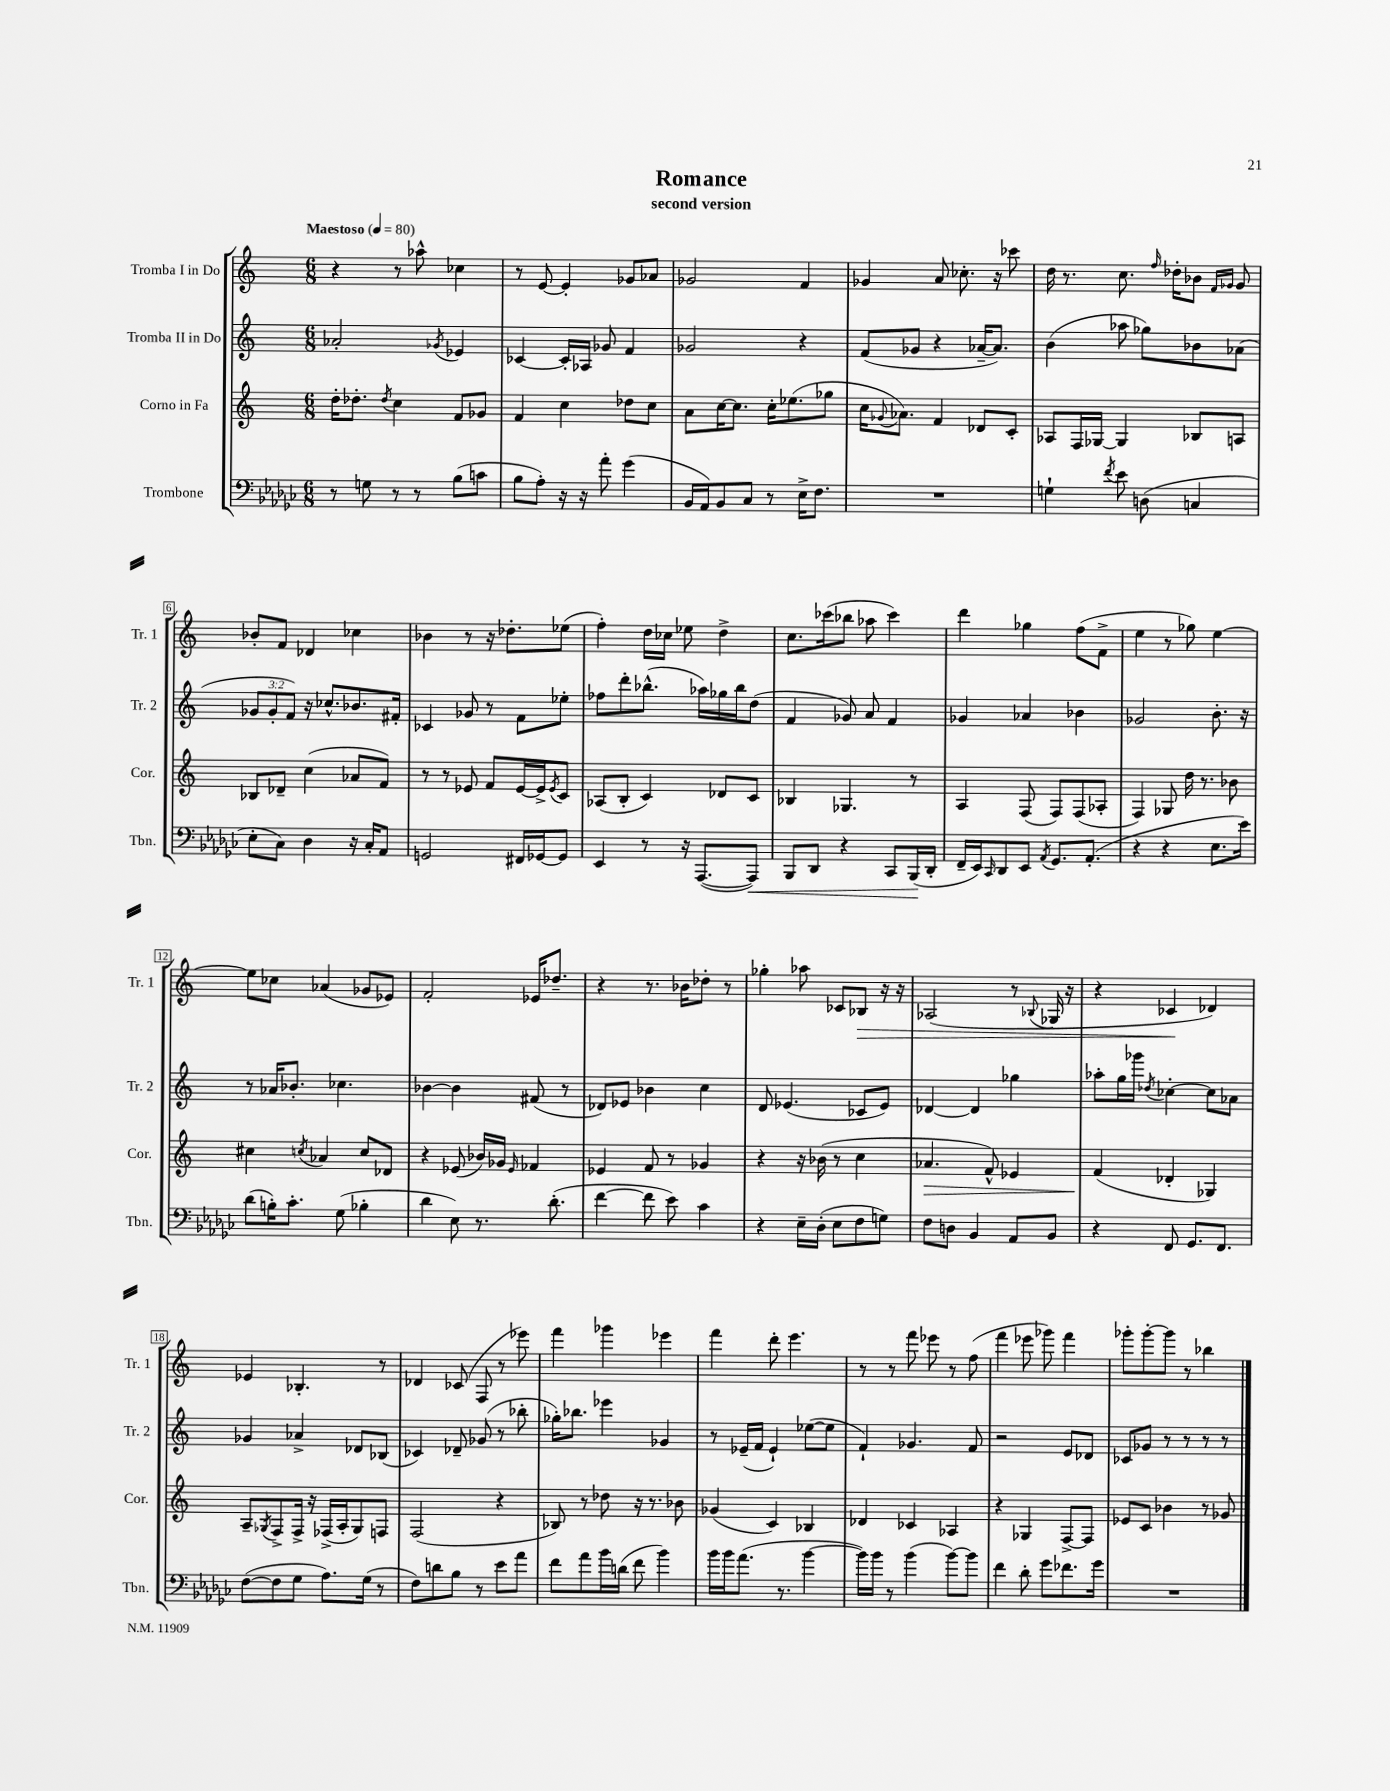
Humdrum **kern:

**kern	**dynam	**kern	**dynam	**kern	**kern	**dynam
*part4	*part4	*part3	*part3	*part2	*part1	*part1
*staff4	*staff4	*staff3	*staff3	*staff2	*staff1	*staff1
*I"Trombone	*	*I"Corno in Fa	*	*I"Tromba II in Do	*I"Tromba I in Do	*
*I'Tbn.	*	*I'Cor.	*	*I'Tr. 2	*I'Tr. 1	*
*clefF4	*	*clefG2	*	*clefG2	*clefG2	*
*k[b-e-a-d-g-c-]	*	*k[]	*	*k[]	*k[]	*
*M6/8	*	*M6/8	*	*M6/8	*M6/8	*
*MM80	*	*MM80	*	*MM80	*MM80	*
=1	=1	=1	=1	=1	=1	=1
!	!	!	!	!	!LO:TX:a:B:t=Maestoso	!
8r	.	16dd'\KL	.	2a-X'/	4r	.
.	.	8.dd-X'\J	.	.	.	.
8Gn\	.	.	.	.	.	.
.	.	8qdd-/	.	.	.	.
8r	.	4cc\	.	.	8r	.
8r	.	.	.	.	8aa-X^^\	.
.	.	.	.	8qg-X/	.	.
(8B-\L	.	8f/L	.	4e-X/	4cc-X\	.
8cn\J	.	8g-X/J	.	.	.	.
=2	=2	=2	=2	=2	=2	=2
8B-\L	.	4f/	.	[4c-X/	8r	.
8A-'\J)	.	.	.	.	[8e/	.
16r	.	4cc\	.	16c-'/LL]	4e'/]	.
16r	.	.	.	16A-X/JJ	.	.
8a-'\	.	.	.	8g-X/	.	.
(4g-\	.	8dd-X\L	.	4f/	8g-X/L	.
.	.	8cc\J	.	.	8a-X/J	.
=3	=3	=3	=3	=3	=3	=3
16BB-/LL	.	8a\L	.	2g-X/	2g-X/	.
16AA-/J)	.	.	.	.	.	.
8BB-/	.	[16cc\K	.	.	.	.
.	.	8.cc\J]	.	.	.	.
8C-/J	.	.	.	.	.	.
8r	.	16cc'\KL	.	.	.	.
.	.	(8.ee-X\	.	.	.	.
16E-^\KL	.	.	.	4r	4f/	.
8.F\J	.	.	.	.	.	.
.	.	8gg-X\J	.	.	.	.
=4	=4	=4	=4	=4	=4	=4
2.r	.	16cc\KL	.	(8f/L	4g-X/	.
.	.	8qqg-X/	.	.	.	.
.	.	8.a-X\J)	.	.	.	.
.	.	.	.	8g-X/J	.	.
.	.	4f/	.	4r	8a/	.
.	.	.	.	.	8.cc-X'\	.
.	.	8d-X/L	.	[16a-X~/KL	.	.
.	.	.	.	8.a-/J])	16r	.
.	.	8c'/J	.	.	8ccc-X\	.
=5	=5	=5	=5	=5	=5	=5
4Gn`\	.	8A-X/L	.	(4b\	16dd\	.
.	.	.	.	.	8.r	.
.	.	16F/L	.	.	.	.
.	.	[16G-X/JJ	.	.	.	.
8qf/	.	.	.	.	.	.
8e-\	.	4G-/]	.	8aa-X\	8.cc\	.
(8Dn\	.	.	.	8gg-X\L)	.	.
.	.	.	.	.	16qqff/	.
.	.	.	.	.	16dd-X'\KL	.
4Cn/	.	8B-X/L	.	8b-X\	8b-X\J	.
.	.	.	.	.	16qqf/LL	.
.	.	.	.	.	16qqg-X/JJ	.
.	.	8An/J	.	(8a-X\J	8g-/	.
!!LO:LB:g=z
=6	=6	=6	=6	=6	=6	=6
8E-'\L	.	8B-X/L	.	12g-X/L	8b-X'/L	.
.	.	.	.	12g-'/	.	.
8C-\J)	.	8d-X~/J	.	.	8f/J	.
.	.	.	.	12f/J)	.	.
4D-\	.	(4cc\	.	16r	4d-X/	.
.	.	.	.	8.cc-X^^/L	.	.
16r	.	8a-X/L	.	8.b-X/	4cc-X\	.
16C-'/KL	.	.	.	.	.	.
8AA-/J	.	8f/J)	.	.	.	.
.	.	.	.	16f#X'/Jk	.	.
=7	=7	=7	=7	=7	=7	=7
2GGn/	.	8r	.	4c-X/	4b-X\	.
.	.	8r	.	.	.	.
.	.	8e-X/	.	8g-X/	8r	.
.	.	8f/L	.	8r	16r	.
.	.	.	.	.	8.dd-X'\L	.
16FF#X/LL	.	[16e-/L	.	8f\L	.	.
[16GG-X/J	.	16e-^/J]	.	.	.	.
.	.	8qe-/	.	.	.	.
8GG-/J]	.	8c/J	.	8ee-X'\J	(8ee-X\J	.
=8	=8	=8	=8	=8	=8	=8
4EE-/	.	(8A-X/L	.	8ff-X\L	4ff'\)	.
.	.	8B'/J	.	8ddd'\	.	.
8r	.	4c/)	.	(8.bb-X^^\J	16dd\LL	.
.	.	.	.	.	16cc-X\JJ	.
16r	.	.	.	.	8ee-X\	.
([8.AAA-/L	.	.	.	16aa-X\LL)	.	.
.	.	8d-X/L	.	16gg-X\	4dd^\	.
.	.	.	.	16bb-\J	.	.
!	!LO:HP:b	!	!	!	!	!
8AAA-/J])	<	8c/J	.	(8dd\J	.	.
=9	=9	=9	=9	=9	=9	=9
8BBB-/L	.	4B-X/	.	4f/	8.cc\L	.
8DD-/J	.	.	.	.	.	.
.	.	.	.	.	(16ccc-X\k	.
4r	.	4.G-X/	.	8g-X/)	8bb-X\J	.
.	.	.	.	8a/	8aa-X\	.
8CC-/L	.	.	.	4f/	4ccc-\)	.
(16BBB-/L	.	8r	.	.	.	.
16DD-'/JJ	[	.	.	.	.	.
=10	=10	=10	=10	=10	=10	=10
16FF~/LL	.	4A/	.	4g-X/	4ddd\	.
16EE-/J)	.	.	.	.	.	.
16qqCC-/	.	.	.	.	.	.
8DD-/	.	.	.	.	.	.
8EE-/J	.	(8F/	.	4a-X/	4gg-X\	.
8qAA-/	.	.	.	.	.	.
8.GG-/L	.	8F/L)	.	.	.	.
.	.	(8F/	.	4b-X\	(8ff\L	.
(8.AA-'/J	.	.	.	.	.	.
.	.	8A-X'/J	.	.	8f^\J	.
=11	=11	=11	=11	=11	=11	=11
4r	.	4F/)	.	2g-X/	4ee\	.
4r	.	8G-X/	.	.	8r	.
.	.	16dd\	.	.	8gg-X\)	.
.	.	8.r	.	.	.	.
8.E-\L	.	.	.	8.b'\	[4ee\	.
.	.	8b-X\	.	.	.	.
16e-\Jk)	.	.	.	16r	.	.
!!LO:LB:g=z
=12	=12	=12	=12	=12	=12	=12
(8d-\L	.	4cc#X\	.	8r	8ee\L]	.
16Bn'\K)	.	.	.	16a-X/KL	8cc-X\J	.
8.c-'\J	.	.	.	8.b-X'/J	.	.
.	.	8qccn/	.	.	.	.
.	.	4a-X/	.	.	(4a-X/	.
(8G-\	.	.	.	4.cc-X\	.	.
4B-X'\	.	8cc/L	.	.	8g-X/L	.
.	.	8d-X/J	.	.	8e-X/J)	.
=13	=13	=13	=13	=13	=13	=13
4d-\	.	4r	.	[4b-X\	2f'/	.
8E-\)	.	(8e-X/	.	4b-\]	.	.
8.r	.	16b-X/LL)	.	.	.	.
.	.	16g-X/JJ	.	.	.	.
.	.	16qqe-/	.	.	.	.
.	.	4f-X/	.	(8f#X/	16e-X/KL	.
(8.d-'\	.	.	.	.	8.dd-X~/J	.
.	.	.	.	8r	.	.
=14	=14	=14	=14	=14	=14	=14
[4f\	.	4e-X/	.	8d-X/L)	4r	.
.	.	.	.	8e-X/J	.	.
8f\]	.	8f/	.	4b-X\	8.r	.
8e-\)	.	8r	.	.	.	.
.	.	.	.	.	16b-X\KL	.
4c-\	.	4g-X/	.	4cc\	8dd-X'\J	.
.	.	.	.	.	8r	.
=15	=15	=15	=15	=15	=15	=15
4r	.	4r	.	8d/	4gg-X'\	.
.	.	.	.	(4.e-X/	.	.
16E-~\LL	.	16r	.	.	8aa-X\	.
(16D-'\JJ	.	(16b-X\	.	.	.	.
8E-\L	.	8r	.	.	8c-X/L	.
!	!	!	!	!	!	!LO:HP:b
8F\	.	4cc\	.	8c-X/L	8B-X/J	>
8Gn\J)	.	.	.	8e-/J)	16r	.
.	.	.	.	.	16r	.
=16	=16	=16	=16	=16	=16	=16
!	!	!	!LO:HP:b	!	!	!
8F\L	.	4.a-X/	>	[4d-X/	(2A-X/	.
8Dn\J	.	.	.	.	.	.
4BB-/	.	.	.	4d-/]	.	.
.	.	8f^^/)	.	.	.	.
8AA-/L	.	4e-X/	.	4gg-X\	8r	.
.	.	.	.	.	8qqB-X/	.
8BB-/J	.	.	.	.	16G-X/	.
.	.	.	.	.	16r	.
=17	=17	=17	=17	=17	=17	=17
4r	.	(4f/	.	8aa-X'\L	4r	.
.	.	.	.	16gg\L	.	.
.	.	.	.	16ggg-X\JJ	.	.
.	.	.	.	8qdd-X/	.	.
8FF/	.	4d-X'/	]	[4cc-X'\	4c-X/	.
8.GG-/L	.	.	.	.	.	.
.	.	4G-X/)	.	8cc-\L]	4d-X/)	]
8.FF/J	.	.	.	.	.	.
.	.	.	.	8a-X\J	.	.
!!LO:LB:g=z
=18	=18	=18	=18	=18	=18	=18
([8F\L	.	8A~/L	.	4g-X/	4e-X/	.
.	.	8qG-X/	.	.	.	.
8F\]	.	8F^/	.	.	.	.
8G-\J	.	16F^/Jk	.	4a-X^/	4.B-X'/	.
.	.	16r	.	.	.	.
8.A-\L)	.	(16F-X^/LL	.	.	.	.
.	.	16A'/J	.	.	.	.
.	.	8G-/)	.	8d-X/L	.	.
(16G-\Jk	.	.	.	.	.	.
8r	.	8Fn/J	.	(8B-X/J	8r	.
=19	=19	=19	=19	=19	=19	=19
8F\L)	.	(2F/	.	4c-X/)	4d-X/	.
8dn\	.	.	.	.	.	.
8B-\J	.	.	.	8d-X~/	(8c-X/	.
8r	.	.	.	(8g-X/	8F/	.
8e-\L	.	4r	.	8r	8r	.
8a-\J	.	.	.	8bb-X'\	8eee-X\)	.
=20	=20	=20	=20	=20	=20	=20
8f\L	.	8B-X/)	.	16gg-X'\KL)	4fff\	.
.	.	.	.	8.bb-X\J	.	.
8a-\	.	8r	.	.	.	.
16b-\L	.	8dd-X\	.	4eee-X\	4ggg-X\	.
(16dn\JJ	.	.	.	.	.	.
8f\	.	16r	.	.	.	.
.	.	8.r	.	.	.	.
4b-\)	.	.	.	4g-X/	4eee-X\	.
.	.	8b-X\	.	.	.	.
=21	=21	=21	=21	=21	=21	=21
16b-\LL	.	(4g-X/	.	8r	4fff\	.
16b-\J	.	.	.	.	.	.
(8.a-\J	.	.	.	(16e-X~/LL	.	.
.	.	.	.	16f/JJ	.	.
.	.	4c/)	.	4e-`/)	8ddd'\	.
8.r	.	.	.	.	.	.
.	.	.	.	.	4.eee\	.
[4b-\	.	4B-X/	.	([8ee-X\L	.	.
.	.	.	.	8ee-\J]	.	.
=22	=22	=22	=22	=22	=22	=22
16b-\LL])	.	4d-X/	.	4f`/)	8r	.
16b-\JJ	.	.	.	.	.	.
8r	.	.	.	.	8r	.
(4b-\	.	4c-X/	.	4.g-X/	8fff\	.
.	.	.	.	.	8eee-X\	.
[8b-\L)	.	4A-X/	.	.	8r	.
8b-\J]	.	.	.	8f/	(8ff\	.
=23	=23	=23	=23	=23	=23	=23
4f\	.	4r	.	2r	4fff\	.
8d-'\	.	4G-X/	.	.	8eee-X\	.
8g-\L	.	.	.	.	8ggg-X\)	.
8.f-X\	.	[8F^/L	.	8e/L	4fff\	.
.	.	8F/J]	.	8d-X/J	.	.
16g-\Jk	.	.	.	.	.	.
=24	=24	=24	=24	=24	=24	=24
2.r	.	8e-X/L	.	8c-X/L	8ggg-X'\L	.
.	.	8c/J	.	8g-X/J	[8ggg-'\	.
.	.	4b-X\	.	8r	8ggg-\J]	.
.	.	.	.	8r	8r	.
.	.	8r	.	8r	4bb-X\	.
.	.	8g-X/	.	8r	.	.
==	==	==	==	==	==	==
*-	*-	*-	*-	*-	*-	*-
